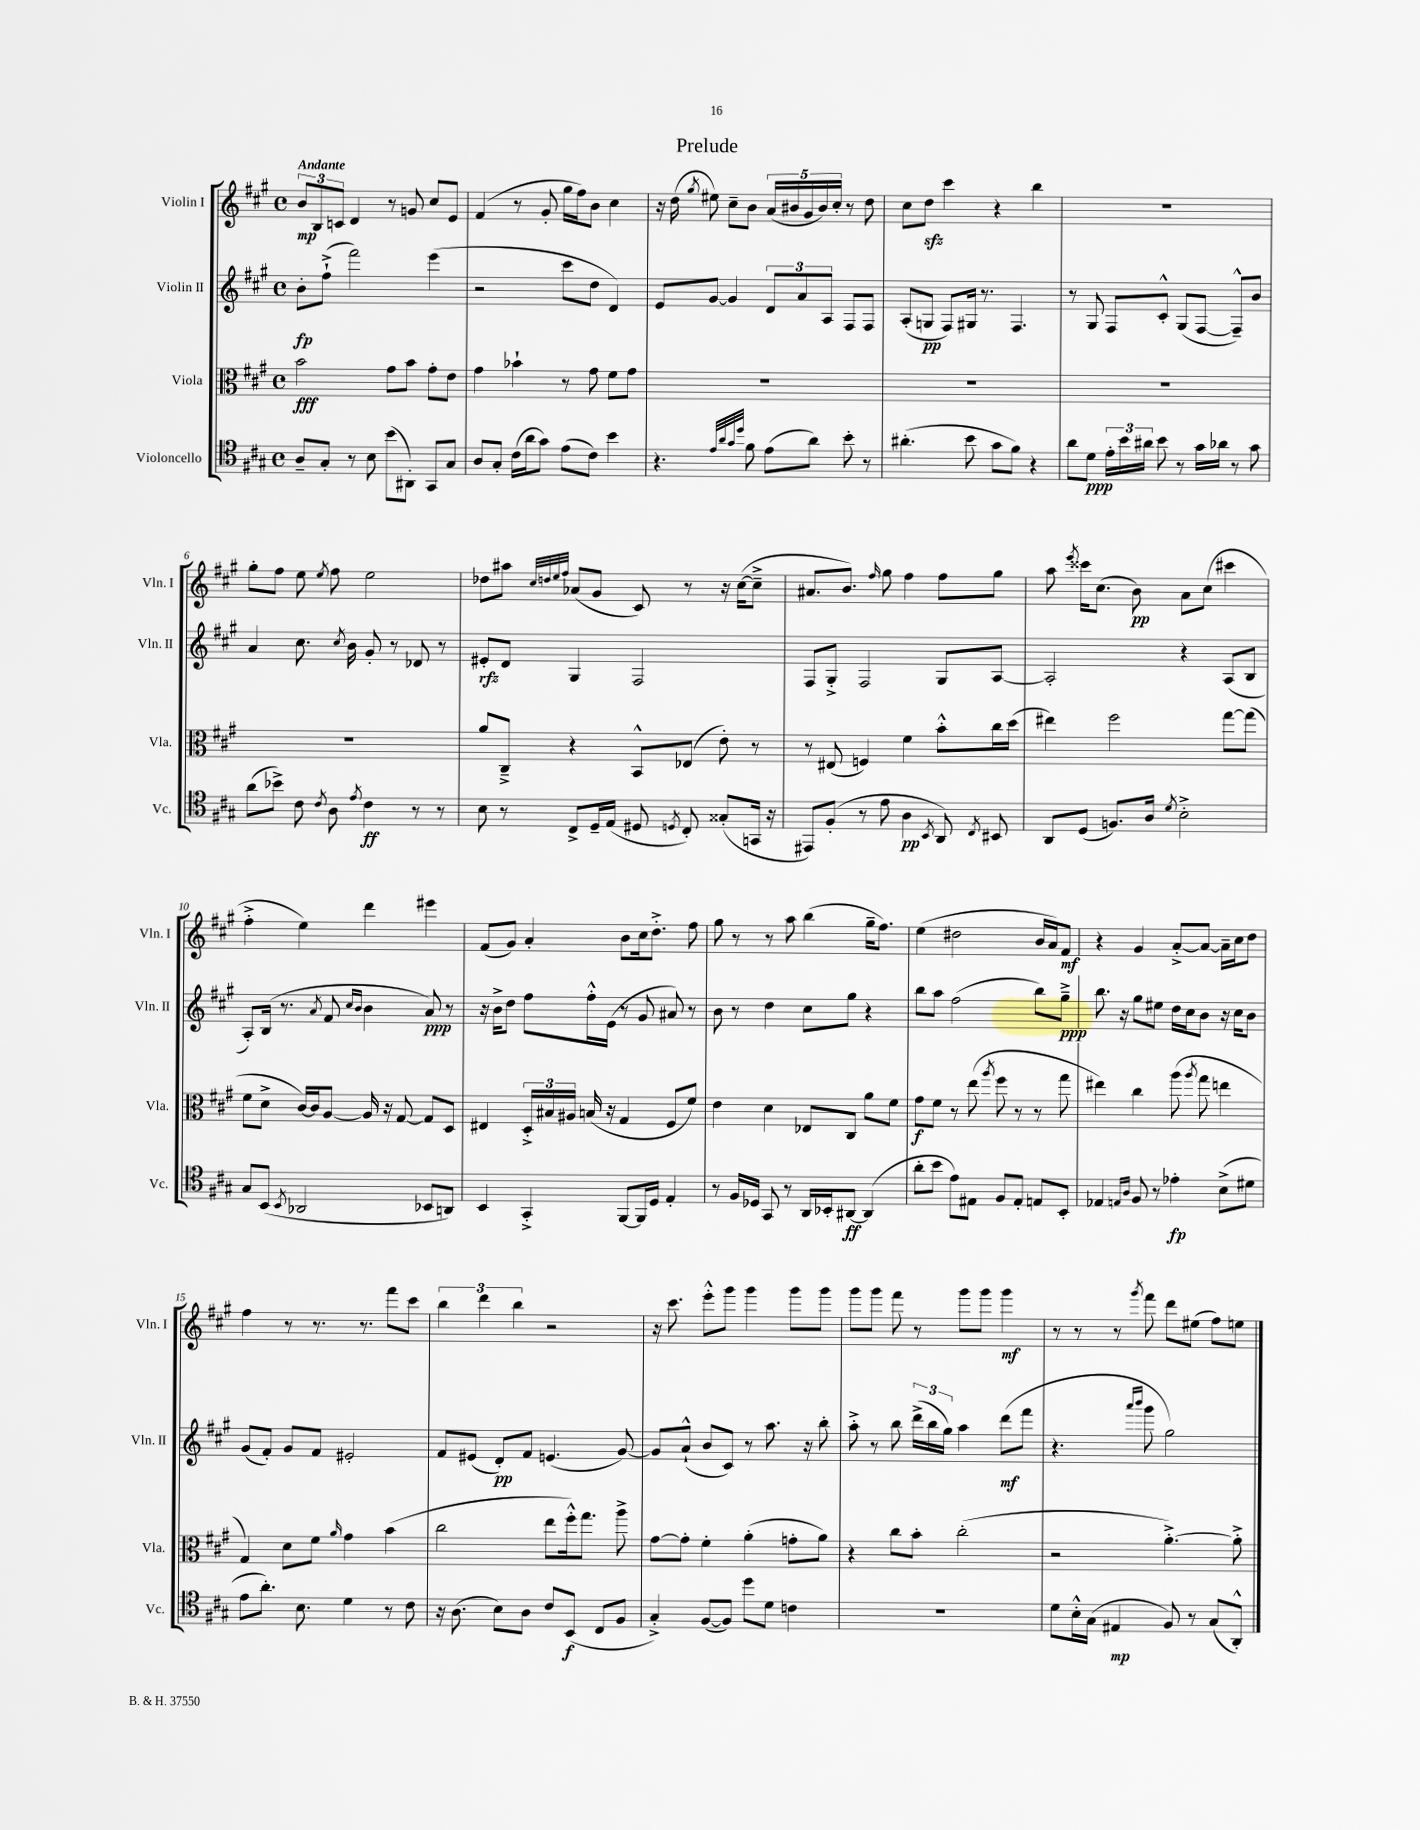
\header { title = "Prelude" }
<<
\new StaffGroup <<
\new Staff = "s0" \with { instrumentName = "Violin I" shortInstrumentName = "Vln. I" } {
    \clef treble \key a \major \defaultTimeSignature \time 4/4 \tempo "Andante"
    \autoBeamOff \tuplet 3/2 { b'8[\mp b8 c'8] } d'4 r8 g'8 cis''8[ e'8] |
    fis'4( r8 gis'8-. gis''16[ fis''16) b'8] cis''4 |
    r16 d''16( \acciaccatura { gis''8 } eis''8) cis''8[-- b'8] \tuplet 5/4 { a'16[( bis'16 gis'16 bis'16) cis''16]-. } r8 d''8 |
    cis''8[ d''8]\sfz cis'''4 r4 b''4 |
    R1 |
    gis''8[-. fis''8] e''8 \acciaccatura { e''8 } fis''8 e''2 |
    des''8[ ais''8] \grace { cis''32[ d''32 e''32 fis''32] } aes'8[( gis'8] cis'8) r8 r16 cis''16[~( cis''8]---> |
    ais'8.[ b'8.]) \grace { fis''16 } gis''8 fis''4 fis''8[ gis''8] |
    a''8 \acciaccatura { e'''8 } cisis'''16[ cis''8.]( b'8\pp) a'8[ cis''8]( cis'''4 |
    fis''4-.-> e''4) d'''4 eis'''4 |
    fis'8[( gis'8]) a'4-. b'8[ cis''16 d''8.]-.-> fis''8 |
    gis''8 r8 r8 a''8 b''4( gis''16[-- fis''8.]) |
    e''4( dis''2 b'16[ a'16) fis'8]\mf |
    r4 gis'4 a'8[~-.-> a'8]~ a'16[-- cis''16 d''8] |
    fis''4 r8 r8. r8. fis'''8[ cis'''8] |
    \tuplet 3/2 { b''4 d'''4 b''4 } r2 |
    r16 cis'''8. e'''8[-.-^ gis'''8] gis'''4 gis'''8[ gis'''8] |
    gis'''8[ gis'''8] fis'''8 r8 gis'''8[ gis'''8] gis'''4\mf |
    r8 r8 r8 \acciaccatura { gis'''8 } fis'''8 d'''8[ eis''8]( fis''8[) e''8] \bar "|." |
}
\new Staff = "s1" \with { instrumentName = "Violin II" shortInstrumentName = "Vln. II" } {
    \clef treble \key a \major \defaultTimeSignature \time 4/4
    \autoBeamOff b'8[-.\fp fis''8]-!->( fis'''2) e'''4( |
    r2 cis'''8[ d''8] d'4) |
    e'8[ gis'8]~ gis'4 \tuplet 3/2 { d'8[ a'8 a8] } fis8[ fis8] |
    a8[-.( g8]\pp fis8[) gis16] r8. fis4. |
    r8 gis8 fis8[ cis'8]-.-^ gis8[( fis8]~ fis8[---^) b'8] |
    a'4 cis''8. \acciaccatura { cis''8 } b'16 gis'8-. r8 des'8 r8 |
    eis'8[-.\rfz d'8] gis4 fis2 |
    fis8[ gis8]-.-> fis2 gis8[ a8]~ |
    a2-. r4 a8[( b8] |
    a8[-.) b16]( r8. \acciaccatura { a'8 } fis'8 \grace { cis''16[ b'16] } b'4 a'8\ppp) r8 |
    r16 b'16[-> d''8] fis''8[ fis''16-.-^ e'16]( r8 gis'8 ais'8) r8 |
    b'8 r8 d''4 cis''8[ gis''8] r4 |
    b''8[ a''8] fis''2( b''8[) gis''8]--->\ppp |
    b''8. r16 gis''8[ eis''8] d''16[ cis''16 b'8] r16 cis''16[ b'8] |
    gis'8[( fis'8]-.) gis'8[ fis'8] eis'2-. |
    fis'8[ eis'8]( d'8[-.\pp) fis'8] e'4.( gis'8~) |
    gis'8[ a'8]-!-^( b'8[ cis'8]) r8 a''8. r16 b''8-. |
    a''8-.-> r8 b''8 \tuplet 3/2 { d'''16[->( b''16 gis''16]) } a''4 d'''8[\mf( fis'''8] |
    r4. \grace { a'''16[ b'''16] } gis'''8 gis''2) \bar "|." |
}
\new Staff = "s2" \with { instrumentName = "Viola" shortInstrumentName = "Vla." } {
    \clef alto \key a \major \defaultTimeSignature \time 4/4
    \autoBeamOff b'2\fff gis'8[ b'8] gis'8[-. e'8] |
    gis'4 bes'4-! r8 gis'8 fis'8[ gis'8] |
    R1 |
    R1 |
    R1 |
    R1 |
    a'8[ cis8]---> r4 b,8[-^ ees8]( e'8-.) r8 |
    r8 eis8( f4) fis'4 b'8[-.-^ cis''16 d''16]( |
    eis''4) fis''2 gis''8[~ gis''8]( |
    fis'8[ d'8]-> cis'16[~) cis'16 a8]~ a16 r16 gis8~ gis8[ d8] |
    eis4 \tuplet 3/2 { d16[-.-> bis16 ais16] } b16( r16 gis4 fis8[ fis'8]) |
    e'4 d'4 ees8[ cis8] a'8[ fis'8] |
    gis'8[\f fis'8] r8 e''8( \acciaccatura { a''8 } fis''8 r8 r8 gis''8 |
    eis''4) cis''4 a''8( \acciaccatura { a''8 } gis''8 e''4 |
    gis4) d'8[ fis'8] \grace { a'16 } gis'4 b'4( |
    cis''2 e''8[ fis''16-.-^) gis''8.] a''8-> |
    gis'8[~ gis'8]-. fis'4-. a'4-.( g'8[-. a'8]) |
    r4 cis''8[ b'8]-. cis''2-.( |
    r2 a'4.~-.->) a'8-.-> \bar "|." |
}
\new Staff = "s3" \with { instrumentName = "Violoncello" shortInstrumentName = "Vc." } {
    \clef tenor \key a \major \defaultTimeSignature \time 4/4
    \autoBeamOff a8[-- gis8]-. r8 b8 b'8[( ais,8]-.) gis,8[ gis8] |
    a8[ gis8]-. cis'16[( a'16 gis'8]) e'8[( cis'8]) b'4 |
    r4. \grace { e'32[ a'32 gis'32 d''32] } fis'8 e'8[( a'8]) b'8-. r8 |
    ais'4.-.( b'8 gis'8[ fis'8]) r4 |
    a'8[ d'8]\ppp \tuplet 3/2 { e'16[-. b'16 ais'16] } b'8 r8 gis'16[ aes'16] r8 gis'8 |
    a'8[( bes'8]->) cis'8 \acciaccatura { cis'8 } a8 \acciaccatura { e'8 } cis'4\ff r8 r8 |
    b8 r8 cis8[-> d16-- e16]( dis8 \acciaccatura { d8 } cis8-.) gisis8[-.( g,16] r16 |
    eis,8[) fis8]-.( r8 e'8 a4\pp \acciaccatura { b,8 } a,8) \acciaccatura { cis8 } bis,8 |
    a,8[ d8]( f8.[) a16] \acciaccatura { d'8 } b2-.-> |
    gis8[ b,8]( \acciaccatura { b,8 } aes,2 bes,8[ a,8]) |
    b,4 gis,4-.-> fis,8[~ fis,16 d16] e4-. |
    r8 fis16[ des16] gis,8 r8 a,16[ bes,16-. ais,8]~\ff ais,4( |
    a'8[-. b'8] e'8[) eis8] fis8[ eis8]-. e8[ b,8]-. |
    ees4 \grace { e16[ a16] } fis8 r8 ees'4-.\fp b8[->( dis'8] |
    e'8[ a'8.]-.) b8. d'4 r8 cis'8 |
    r16 a8.( b8[) a8] cis'8[ b,8]\f( cis8[ fis8] |
    gis4-.->) fis8[~( fis8]) d''8[ d'8] c'4 |
    R1 |
    d'8[ b16-.-^ gis16]( eis4\mp fis8) r8 gis8[( a,8]-.-^) \bar "|." |
}
>>
>>
